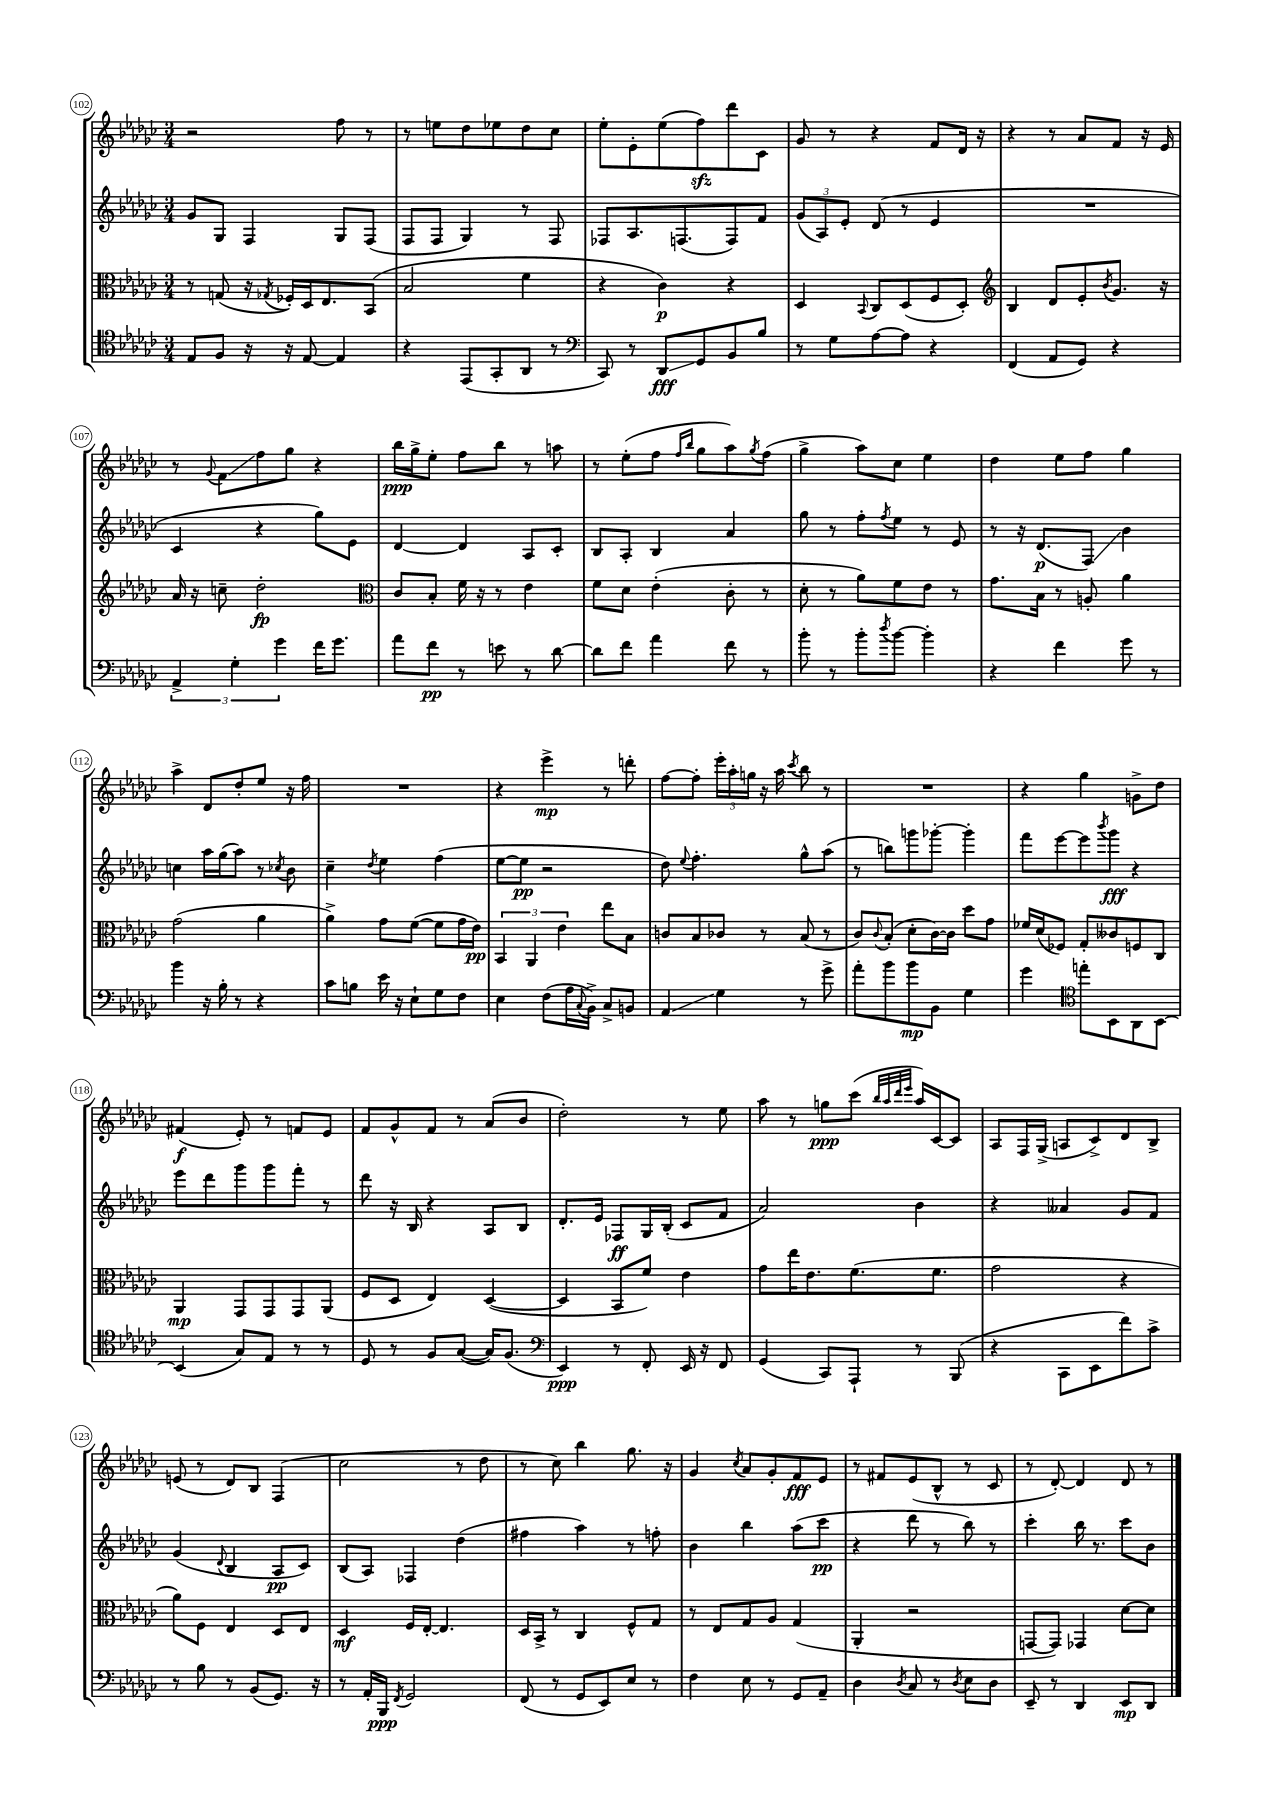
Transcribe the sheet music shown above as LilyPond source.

<<
\new StaffGroup <<
\new Staff = "s0" {
    \clef treble \key ges \major \numericTimeSignature \time 3/4
    r2 f''8 r8 |
    r8 e''8 des''8 ees''8 des''8 ces''8 |
    ees''8-. ees'8-. ees''8( f''8\sfz) des'''8 ces'8 |
    ges'8 r8 r4 f'8 des'16 r16 |
    r4 r8 aes'8 f'8 r16 ees'16 |
    r8 \appoggiatura { ges'8 } f'8\glissando f''8 ges''8 r4 |
    bes''16\ppp ges''16-> ees''8-. f''8 bes''8 r8 a''8 |
    r8 ees''8-.( f''8 \grace { f''16 bes''16 } ges''8 aes''8) \acciaccatura { ges''8 } f''8( |
    ges''4-> aes''8) ces''8 ees''4 |
    des''4 ees''8 f''8 ges''4 |
    aes''4-> des'8 des''8-. ees''8 r16 f''16 |
    R2. |
    r4 ees'''4->\mp r8 d'''8-. |
    f''8~ f''8-. \tuplet 3/2 { ees'''16-. aes''16-. g''16 } r16 aes''16 \acciaccatura { ces'''8 } bes''8 r8 |
    R2. |
    r4 ges''4 g'8-> des''8 |
    fis'4\f( ees'8-.) r8 f'8 ees'8 |
    f'8 ges'8-^ f'8 r8 aes'8( bes'8 |
    des''2-.) r8 ees''8 |
    aes''8 r8 g''8\ppp ces'''8( \grace { bes''32 aes''32 des'''32 ees'''32 } aes''16) ces'16~ ces'8 |
    aes8 f16 ges16->( a8 ces'8->) des'8 bes8-> |
    e'8( r8 des'8) bes8 f4( |
    ces''2 r8 des''8 |
    r8 ces''8) bes''4 ges''8. r16 |
    ges'4 \acciaccatura { ces''8 } aes'8 ges'8-. f'8\fff ees'8 |
    r8 fis'8 ees'8( bes8-^ r8 ces'8 |
    r8 des'8~-.) des'4 des'8 r8 \bar "|." |
}
\new Staff = "s1" {
    \clef treble \key ges \major \numericTimeSignature \time 3/4
    ges'8 ges8 f4 ges8 f8( |
    f8 f8 ges4) r8 f8 |
    fes8 aes8. f8.( f8) f'8 |
    \tuplet 3/2 { ges'8( aes8) ees'8-. } des'8( r8 ees'4 |
    R2. |
    ces'4 r4 ges''8) ees'8 |
    des'4~ des'4 aes8 ces'8-. |
    bes8 aes8-. bes4 aes'4 |
    ges''8 r8 f''8-. \acciaccatura { f''8 } ees''8 r8 ees'8 |
    r8 r16 des'8.\p( f8\glissando) bes'4 |
    c''4 aes''16 ges''16( aes''8) r8 \acciaccatura { ces''8 } bes'8 |
    ces''4-- \acciaccatura { des''8 } ees''4 f''4( |
    ees''8~ ees''8\pp r2 |
    des''8) \appoggiatura { ees''8 } f''4.-. ges''8-^ aes''8( |
    r8 b''8) g'''8 ges'''8~-. ges'''4-. |
    f'''8 ees'''8~ ees'''8 \acciaccatura { bes'''8 } ges'''8\fff r4 |
    ees'''8 des'''8 ges'''8 ges'''8 f'''8-. r8 |
    des'''8 r16 bes16 r4 aes8 bes8 |
    des'8.-. ees'16 fes8\ff ges16 bes16-.( ces'8 f'8 |
    aes'2) bes'4 |
    r4 aeses'4 ges'8 f'8 |
    ges'4( \appoggiatura { des'8 } bes4 aes8\pp ces'8) |
    bes8( aes8) fes4 des''4( |
    fis''4 aes''4) r8 f''8-. |
    bes'4 bes''4 aes''8( ces'''8\pp |
    r4 des'''8 r8 bes''8) r8 |
    ces'''4-. bes''16 r8. ces'''8 bes'8 \bar "|." |
}
\new Staff = "s2" {
    \clef alto \key ges \major \numericTimeSignature \time 3/4
    r8 g8( r16 \acciaccatura { ges8 } fes16-.) des16 ees8. bes,8( |
    bes2 f'4 |
    r4 ces'4\p) r4 |
    des4 \appoggiatura { bes,8 } ces8 des8( f8 des8-.) |
    \clef treble bes4 des'8 ees'8-. \acciaccatura { bes'8 } ges'8. r16 |
    aes'16 r16 c''8-- des''2-.\fp |
    \clef alto ces'8 bes8-. f'16 r16 r8 ees'4 |
    f'8 des'8 ees'4-.( ces'8-. r8 |
    des'8-. r8 aes'8) f'8 ees'8 r8 |
    ges'8. bes16 r8 a8-. aes'4 |
    ges'2( aes'4 |
    aes'4->) ges'8 f'8~( f'8 ges'16 ees'16\pp) |
    \tuplet 3/2 { bes,4 aes,4 ees'4 } ees''8 bes8 |
    c'8 bes8 ces'8 r8 bes8( r8 |
    ces'8) \appoggiatura { ces'8 } bes8-.( des'8-. ces'16~) ces'16 des''8 ges'8 |
    fes'16 des'16( fes8) ges8-. ceses'8 f8 ces8 |
    aes,4\mp ges,8 ges,8 ges,8 aes,8( |
    f8 des8 ees4) des4~( |
    des4 bes,8 f'8) ees'4 |
    ges'8 ees''16 ees'8. f'8.( f'8. |
    ges'2 r4 |
    aes'8) f8 ees4 des8 ees8 |
    des4\mf f16 ees16~-. ees4. |
    des16 bes,16-> r8 ces4 f8-^ ges8 |
    r8 ees8 ges8 aes8 ges4( |
    aes,4-. r2 |
    g,8~ g,8) ges,4 des'8~ des'8 \bar "|." |
}
\new Staff = "s3" {
    \clef tenor \key ges \major \numericTimeSignature \time 3/4
    ees8 f8 r16 r16 ees8~ ees4 |
    r4 ees,8( ges,8-. aes,8 r8 |
    \clef bass ces,8) r8 des,8\glissando\fff ges,8 bes,8 bes8 |
    r8 ges8 aes8~ aes8 r4 |
    f,4( aes,8 ges,8) r4 |
    \tuplet 3/2 { aes,4-> ges4-. ges'4 } f'16 ges'8. |
    aes'8 f'8\pp r8 e'8 r8 des'8~ |
    des'8 f'8 aes'4 f'8 r8 |
    bes'8-. r8 bes'8-. \acciaccatura { des''8 } bes'8~ bes'4-. |
    r4 f'4 ges'8 r8 |
    bes'4 r16 bes16-. r8 r4 |
    ces'8 b8 ees'16 r16 ees8-! ges8 f8 |
    ees4 f8( aes16 \appoggiatura { ces8 } bes,16->) ces8-> b,8 |
    aes,4\glissando ges4 r8 ges'8-> |
    aes'8-. bes'8 bes'8\mp bes,8 ges4 |
    ges'4 \clef tenor e''8-. bes,8 aes,8 bes,8~ |
    bes,4( ges8) ees8 r8 r8 |
    des8 r8 f8 ges8~( ges16) f8.( |
    \clef bass ees,4\ppp) r8 f,8-. ees,16 r16 f,8 |
    ges,4( ces,8) aes,,8-! r8 bes,,8( |
    r4 ces,8 ees,8 f'8) ces'8-> |
    r8 bes8 r8 bes,8( ges,8.) r16 |
    r8 aes,16-. bes,,16\ppp \acciaccatura { f,8 } ges,2 |
    f,8( r8 ges,8 ees,8) ees8 r8 |
    f4 ees8 r8 ges,8 aes,8-- |
    des4 \acciaccatura { des8 } ces8 r8 \acciaccatura { des8 } ees8 des8 |
    ees,8-- r8 des,4 ees,8\mp des,8 \bar "|." |
}
>>
>>
\layout { \context { \Score currentBarNumber = #102 \override BarNumber.stencil = #(make-stencil-circler 0.1 0.3 ly:text-interface::print) } }
